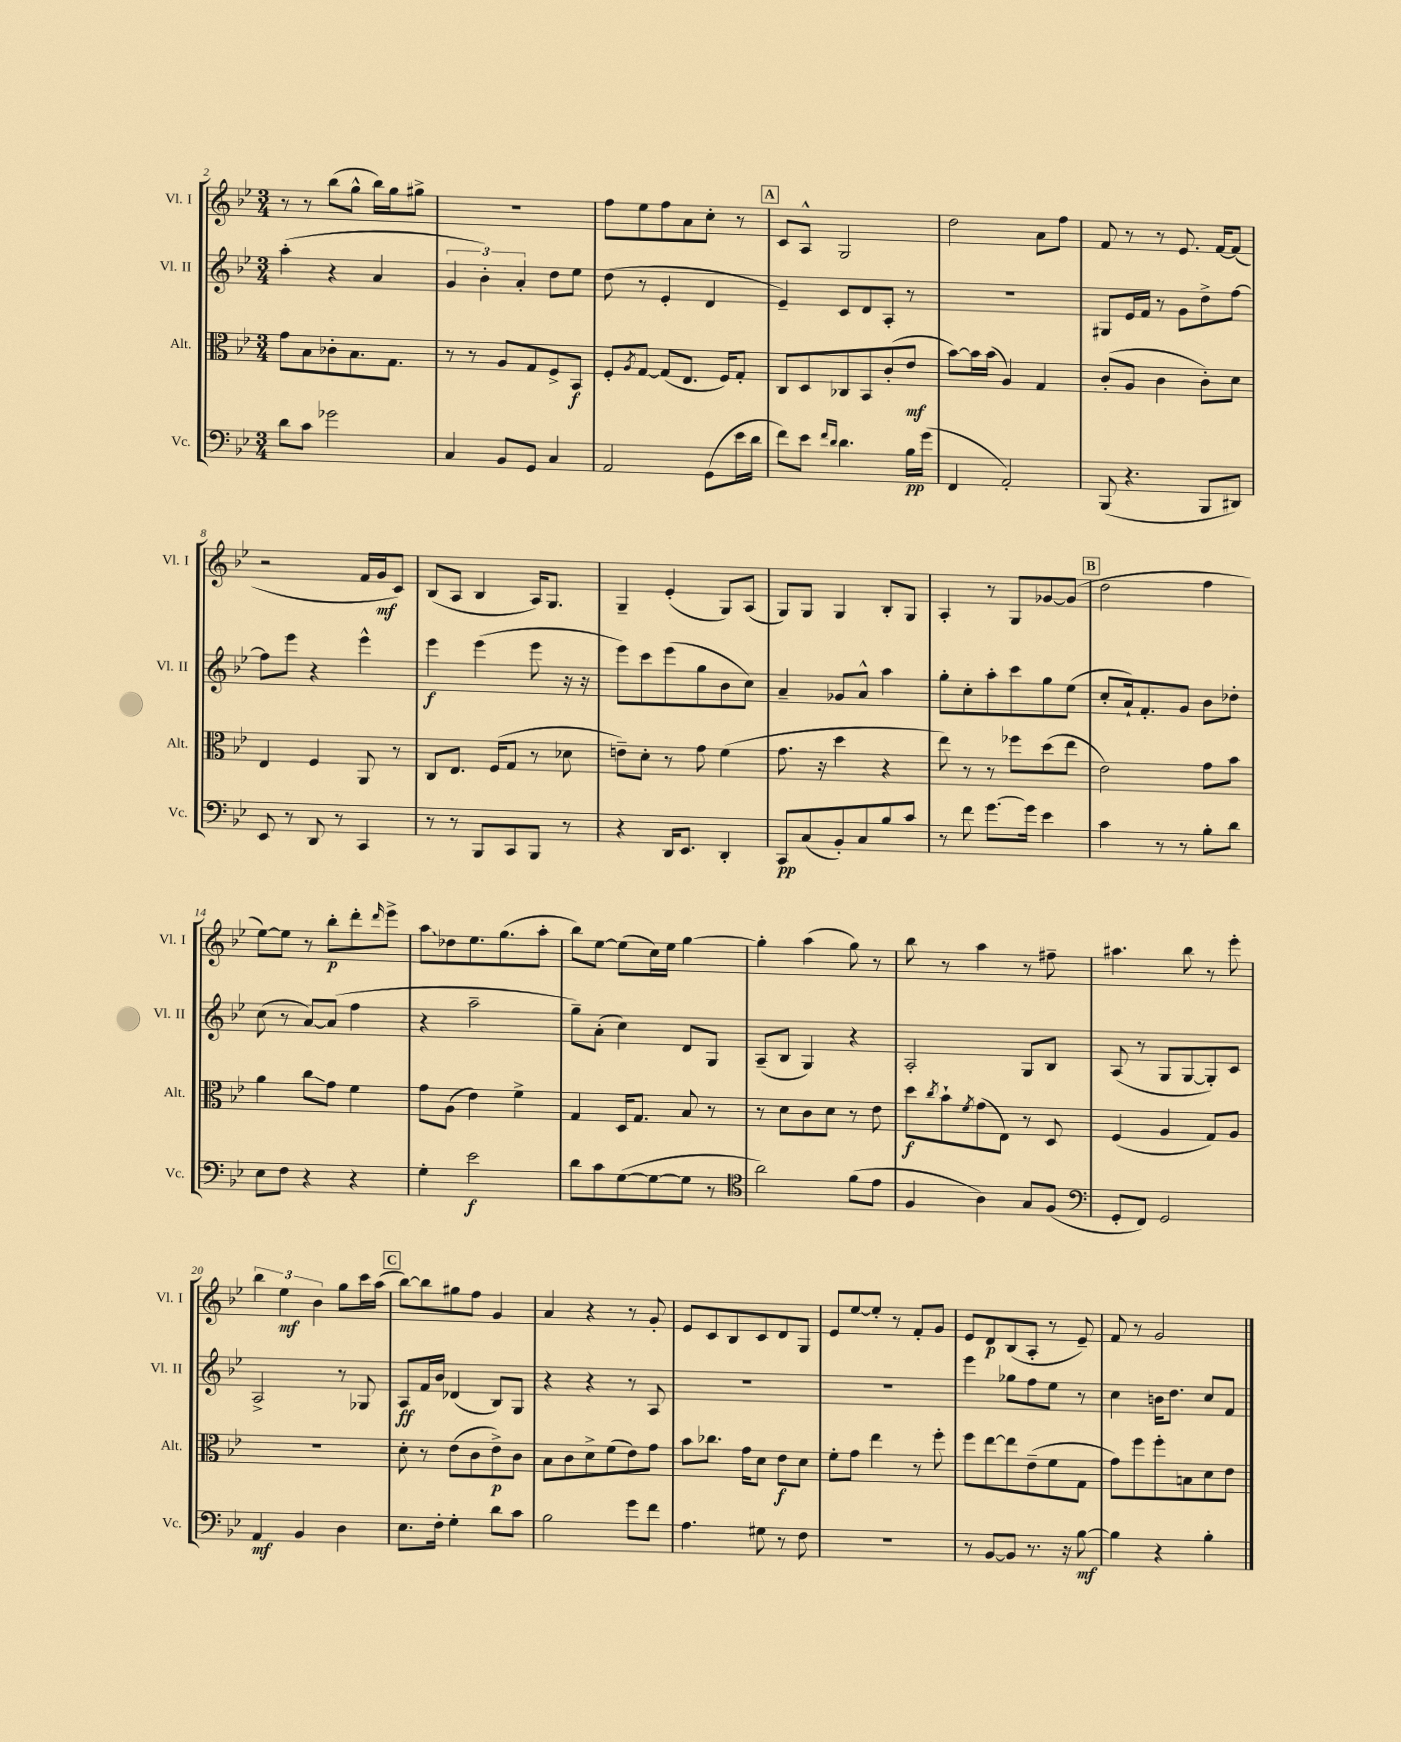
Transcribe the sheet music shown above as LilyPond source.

<<
\new StaffGroup <<
\new Staff = "s0" \with { instrumentName = "Vl. I" shortInstrumentName = "Vl. I" } {
    \clef treble \key bes \major \numericTimeSignature \time 3/4
    r8 r8 bes''8( g''8-^ bes''16) g''16 gis''8-> |
    R2. |
    f''8 ees''8 f''8 a'8 c''8-. r8 |
    \mark \markup { \box "A" } c'8 a8-^ g2 |
    d''2 a'8 f''8 |
    f'8 r8 r8 ees'8. f'16~ f'8( |
    r2 f'16 g'16\mf c'8) |
    bes8( a8 bes4 a16) g8. |
    g4-- ees'4-.( g8) a8( |
    g8) g8 g4 bes8-. g8 |
    a4-. r8 g8 ges'8~ ges'8( |
    \mark \markup { \box "B" } d''2 f''4 |
    ees''8~) ees''8 r8 bes''8-.\p d'''8-. \grace { d'''16 } ees'''8-> |
    \once \override Glissando.style = #'zigzag a''8\glissando des''8 ees''8. g''8.( a''8-. |
    bes''8) ees''8~ ees''8( c''16) ees''16 g''4~ |
    g''4-. a''4( g''8) r8 |
    bes''8 r8 a''4 r8 fis''8-- |
    ais''4. bes''8 r8 ees'''8-. |
    \tuplet 3/2 { bes''4 ees''4\mf bes'4 } g''8 c'''16 a''16( |
    \mark \markup { \box "C" } bes''8~) bes''8 gis''8 f''8 g'4 |
    a'4 r4 r8 g'8-. |
    ees'8 c'8 bes8 c'8 d'8 g8 |
    ees'8 ees''8~ ees''8-. r8 f'8-. g'8 |
    ees'8 d'8\p bes8( a8-. r8 ees'8--) |
    f'8 r8 g'2 \bar "|." |
}
\new Staff = "s1" \with { instrumentName = "Vl. II" shortInstrumentName = "Vl. II" } {
    \clef treble \key bes \major \numericTimeSignature \time 3/4
    a''4-.( r4 a'4 |
    \tuplet 3/2 { g'4 bes'4-.) a'4-. } d''8 ees''8 |
    d''8( r8 ees'4-. d'4 |
    \mark \markup { \box "A" } ees'4--) c'8 d'8 a8-. r8 |
    R2. |
    gis8 ees'16 f'16 r8 g'8 d''8-> f''8~ |
    f''8 ees'''8 r4 ees'''4-^ |
    ees'''4\f ees'''4( ees'''8 r16 r16 |
    ees'''8) c'''8 ees'''8( g''8 bes'8 c''8) |
    a'4-- ges'8 a'8-^ a''4 |
    g''8-. c''8-. a''8-. c'''8 g''8 ees''8( |
    \mark \markup { \box "B" } c''8-. a'16-!) f'8.-. g'8 bes'8 des''8-. |
    c''8( r8 a'8~) a'8( f''4 |
    r4 a''2-- |
    g''8--) a'8-.( c''4) d'8 g8 |
    a8--( bes8 g4) r4 |
    a2-. g8 bes8 |
    a8( r8 g8 g8~ g8-.) c'8 |
    a2-> r8 ges8 |
    \mark \markup { \box "C" } a8\ff f'16 bes'16 des'4( bes8) g8 |
    r4 r4 r8 a8 |
    R2. |
    R2. |
    ees'''4 ges''8 f''8 ees''8 r8 |
    c''4 b'16 d''8. c''8 f'8 \bar "|." |
}
\new Staff = "s2" \with { instrumentName = "Alt." shortInstrumentName = "Alt." } {
    \clef alto \key bes \major \numericTimeSignature \time 3/4
    g'8 bes8 ces'8-. bes8. g8. |
    r8 r8 a8 g8 f8-> bes,8\f |
    f8-. \acciaccatura { a8 } g8~ g8( ees8. f16) g8-. |
    \mark \markup { \box "A" } c8 d8 ces8 bes,8 c'8-.( ees'8\mf |
    bes'8~) bes'16 bes'16( a4) g4 |
    c'8-.( a8 c'4 c'8-.) d'8 |
    ees4 f4 a,8 r8 |
    c8 ees8. f16( g8 r8 des'8 |
    e'8--) d'8-. r8 g'8 f'4( |
    g'8. r16 d''4 r4 |
    ees''8) r8 r8 fes''8 d''8( ees''8 |
    \mark \markup { \box "B" } ees'2) g'8 bes'8 |
    a'4 c''8\glissando g'8 f'4 |
    g'8 a8( ees'4) f'4-> |
    g4 d16 g8. bes8 r8 |
    r8 d'8 c'8 d'8 r8 ees'8 |
    d''8\f \acciaccatura { c''8 } bes'8-! \acciaccatura { f'8 } g'8( ees8) r8 d8 |
    f4( a4 g8) a8 |
    R2. |
    \mark \markup { \box "C" } d'8-. r8 ees'8( c'8 ees'8->\p) c'8 |
    bes8 c'8 d'8-> f'8( ees'8) g'8 |
    bes'8 ces''8. g'16 d'8 ees'8\f d'8 |
    f'8-. g'8 ees''4 r8 f''8-. |
    f''8 ees''8~ ees''8 ees'8--( f'8 g8 |
    g'8) f''8 f''8-. b8 d'8 ees'8 \bar "|." |
}
\new Staff = "s3" \with { instrumentName = "Vc." shortInstrumentName = "Vc." } {
    \clef bass \key bes \major \numericTimeSignature \time 3/4
    d'8 c'8 ges'2 |
    c4 bes,8 g,8 c4 |
    a,2 g,8( ees'16 d'16 |
    \mark \markup { \box "A" } f'8) ees'8 \grace { f'16 d'16 } d'4. bes16\pp g'16( |
    f,4 a,2-.) |
    bes,,8( r4. bes,,8 dis,8) |
    ees,8 r8 d,8 r8 c,4 |
    r8 r8 bes,,8 c,8 bes,,8 r8 |
    r4 d,16 ees,8. d,4-. |
    c,8\pp c8( bes,8-.) c8 bes8 c'8 |
    r8 f'8 g'8.~ g'16 ees'4 |
    \mark \markup { \box "B" } c'4 r8 r8 bes8-. d'8 |
    ees8 f8 r4 r4 |
    g4-. ees'2\f |
    d'8 c'8 g8~( g8~ g8 r8 |
    \clef tenor a'2) f'8( ees'8 |
    f4 a4) g8 f8( |
    \clef bass g,8-. f,8) g,2 |
    a,4\mf bes,4 d4 |
    \mark \markup { \box "C" } ees8. f16-. g4-. d'8 c'8 |
    bes2 g'8 f'8 |
    a4. gis8 r8 f8 |
    R2. |
    r8 bes,8~ bes,8 r8. r16 bes8~\mf |
    bes4 r4 bes4-. \bar "|." |
}
>>
>>
\layout { \context { \Score currentBarNumber = #2 } }
